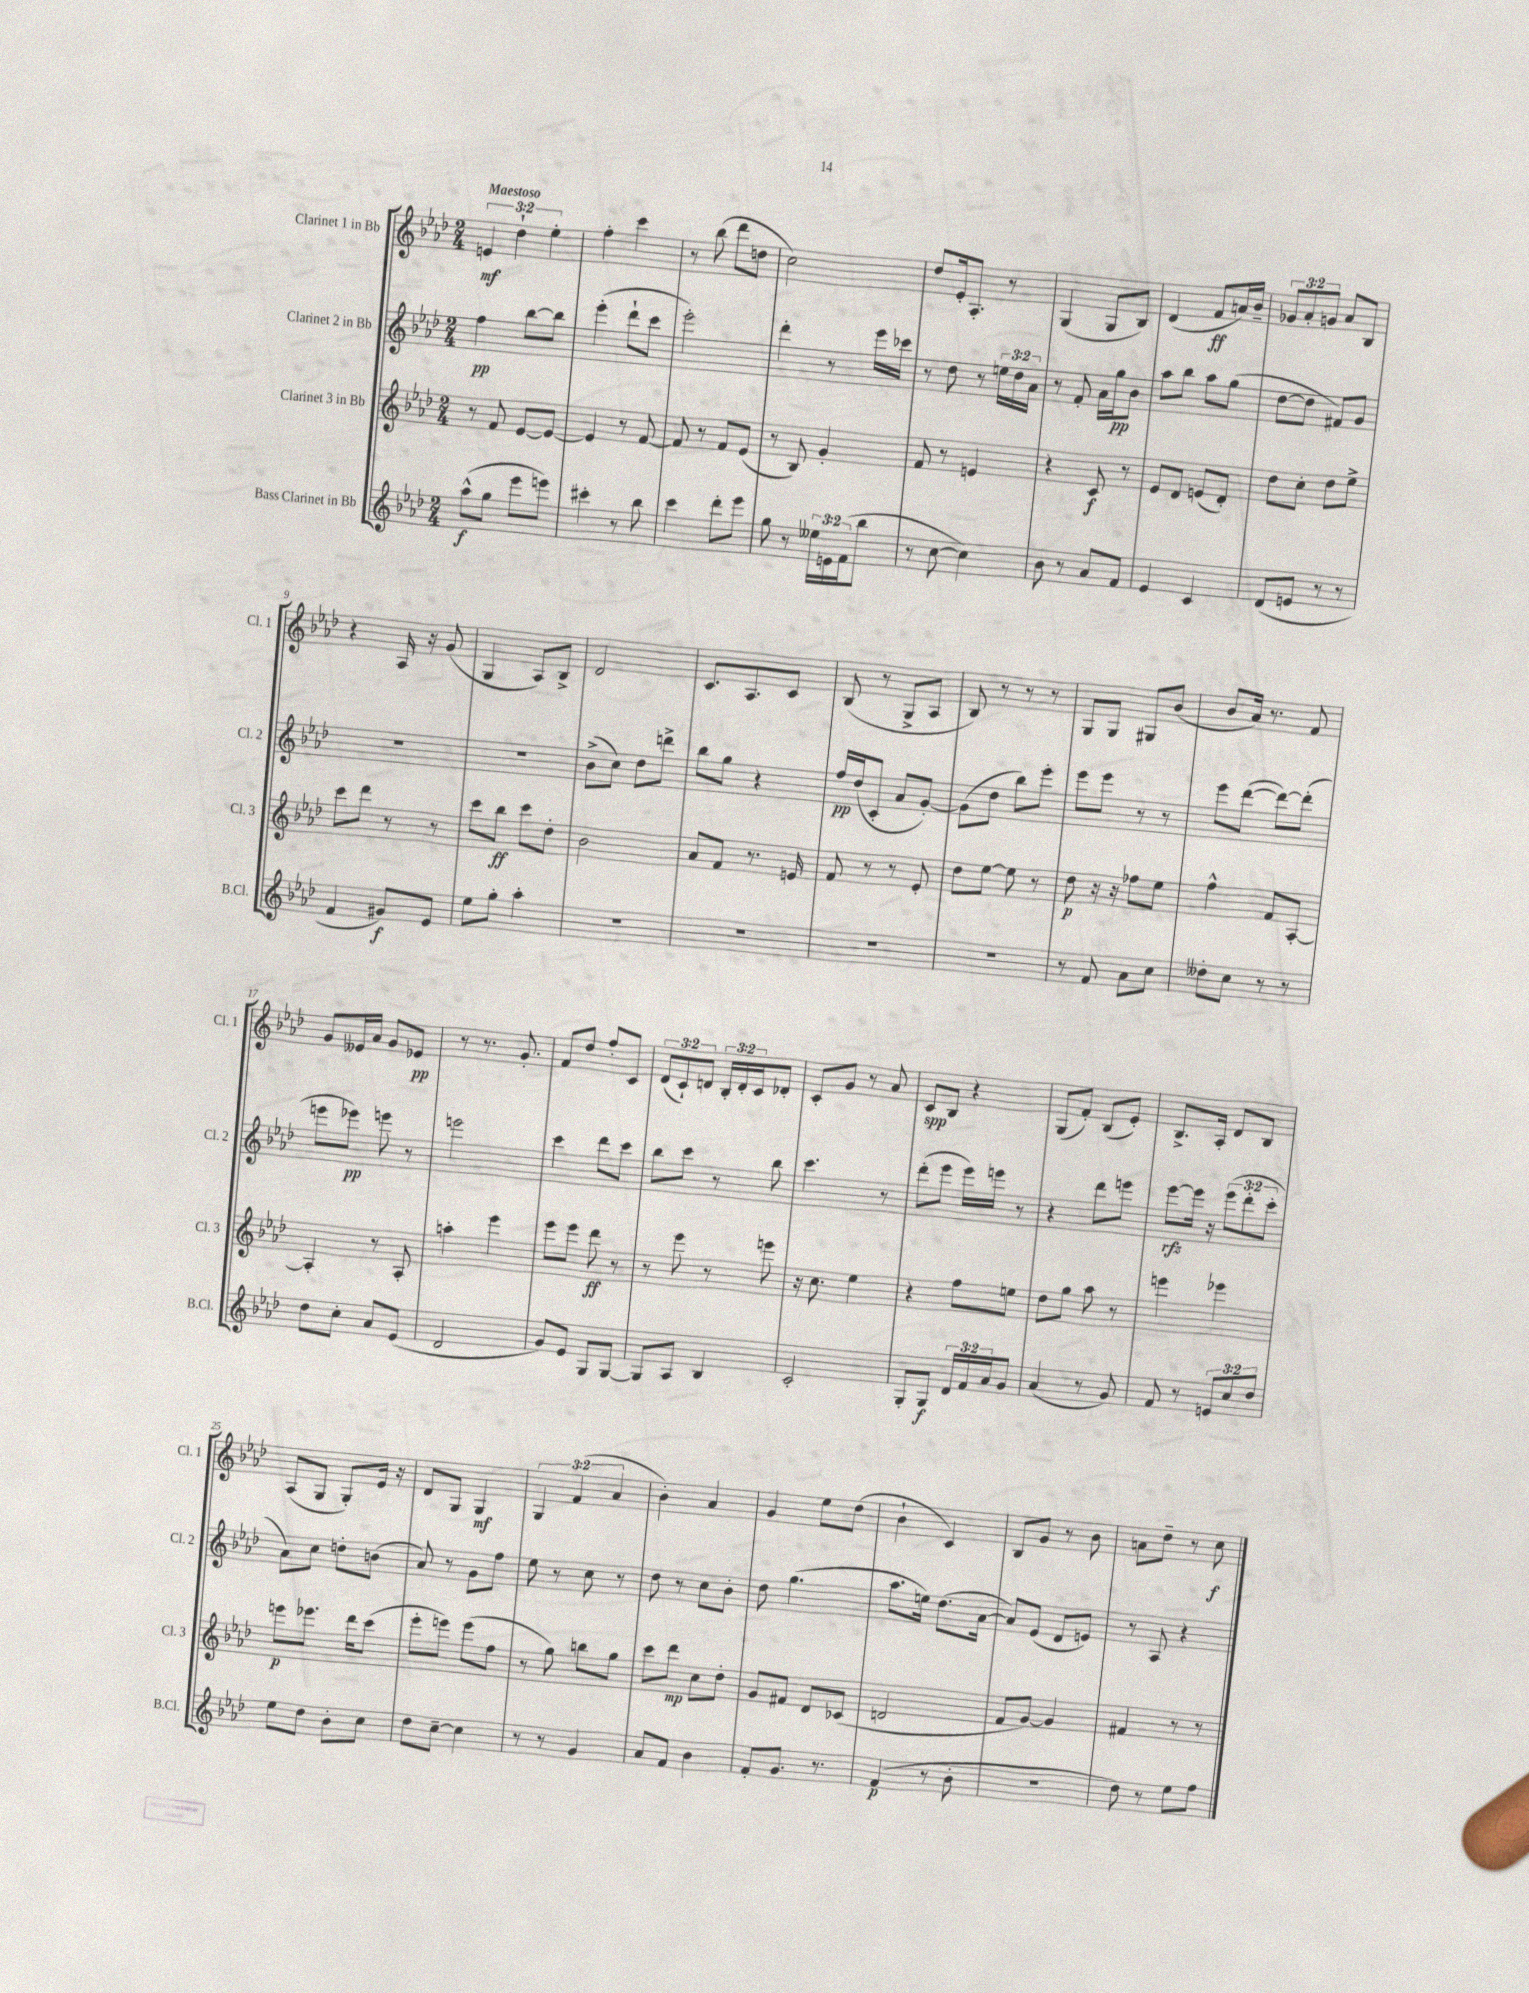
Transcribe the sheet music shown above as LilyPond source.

<<
\new StaffGroup <<
\new Staff = "s0" \with { instrumentName = "Clarinet 1 in Bb" shortInstrumentName = "Cl. 1" } {
    \clef treble \key aes \major \numericTimeSignature \time 2/4 \override Staff.TupletNumber.text = #tuplet-number::calc-fraction-text \tempo "Maestoso"
    \tuplet 3/2 { e'4\mf des''4-! ees''4-. } |
    f''4-. c'''4 |
    r8 bes''8( des'''8 d''8 |
    c''2) |
    des''8 ees'16-. aes8.-. r8 |
    g4( g8 bes8) |
    des'4( f'8\ff a'16) bes'16-- |
    \tuplet 3/2 { ges'8 aes'8-. g'8 } aes'8 bes8 |
    r4 aes16 r16 g'8( |
    g4 aes8) bes8-> |
    des'2 |
    c'8. aes8. c'8 |
    bes8( r8 g8-> aes8 |
    bes8) r8 r8 r8 |
    g8 g8 gis8 bes'8( |
    bes'8 aes'16) r8. f'8 |
    g'8 eeses'16 aes'16 g'8 ees'8\pp |
    r8 r8. g'8.-. |
    f'8 des''8 f''8-. c'8 |
    \tuplet 3/2 { des'8( c'8-!) d'8 } \tuplet 3/2 { bes16-. d'16-. c'16 } des'8-. |
    c'8-. g'8 r8 aes'8 |
    c'8\spp bes8 r4 |
    g8( f'8-.) bes8( ees'8-.) |
    bes8.-> aes16-. des'8 bes8 |
    aes8( g8 g8-.) ees'16 r16 |
    des'8 g8 g4\mf |
    \tuplet 3/2 { g4 f'4( aes'4 } |
    bes'4-.) aes'4 |
    g'4 ees''8 des''8( |
    bes'4-! c'4) |
    bes8 g'8 r8 bes'8 |
    a'8 des''8-- r8 c''8\f \bar "|." |
}
\new Staff = "s1" \with { instrumentName = "Clarinet 2 in Bb" shortInstrumentName = "Cl. 2" } {
    \clef treble \key aes \major \numericTimeSignature \time 2/4 \override Staff.TupletNumber.text = #tuplet-number::calc-fraction-text
    f''4\pp bes''8~ bes''8 |
    ees'''4-.( des'''8-! c'''8 |
    ees'''2-.) |
    des'''4-. r8 ees'''16 ces'''16 |
    r8 des''8 r8 \tuplet 3/2 { e''16 des''16 aes'16 } |
    r8 f'8-. aes'16 g''16\pp bes'8 |
    aes''8 bes''8 aes''8 g''8( |
    des''8~ des''8 fis'8) g'8 |
    R2 |
    r2 |
    bes'8->( c''8) des''8 d'''8-> |
    bes''8 g''8 r4 |
    f''16\pp des''16( c'8-. aes'8 g'8~-.) |
    g'8( des''8 bes''8) ees'''8-. |
    ees'''8 ees'''8 r8 r8 |
    ees'''8 des'''8~( des'''8~) des'''8-.( |
    e'''8 ees'''8\pp) e'''8 r8 |
    e'''2 |
    c'''4 des'''8 c'''8 |
    bes''8 c'''8 r8 bes''8 |
    c'''4. r8 |
    des'''8-.( ees'''8 ees'''16) e'''16 r8 |
    r4 des'''8 e'''8 |
    ees'''8~\rfz ees'''16 r16 \tuplet 3/2 { ees'''8( des'''8-. c'''8-. } |
    aes'8) c''8 d''8-. b'8( |
    aes'8) r8 g'8 f''8 |
    ees''8 r8 c''8 r8 |
    des''8 r8 c''8 bes'8-. |
    des''8 g''4.( |
    aes''8. e''16) des''8.( aes'16~ |
    aes'8) ees'8( des'8 e'8) |
    r8 aes8 r4 \bar "|." |
}
\new Staff = "s2" \with { instrumentName = "Clarinet 3 in Bb" shortInstrumentName = "Cl. 3" } {
    \clef treble \key aes \major \numericTimeSignature \time 2/4
    r8 f'8 ees'8~ ees'8~ |
    ees'4 r8 f'8~ |
    f'8 r8 f'8 ees'8( |
    r8 bes8) g'4-. |
    f'8 r8 e'4 |
    r4 c'8\f r8 |
    ees'8 des'8 e'8( des'8-.) |
    des''8 c''8-. des''8 ees''8-> |
    c'''8 des'''8 r8 r8 |
    c'''8 bes''8\ff c'''8 des''8-. |
    bes'2 |
    aes'8 f'8 r8. e'16 |
    f'8 r8 r8 ees'8-. |
    des''8 ees''8~ ees''8 r8 |
    des''8\p r16 r16 fes''8 ees''8 |
    f''4-^ f'8 aes8~-. |
    aes4-. r8 aes8-. |
    a''4-. ees'''4 |
    ees'''8 ees'''8 des'''8\ff r8 |
    r8 ees'''8 r8 e'''8 |
    r16 c''8. ees''4 |
    r4 f''8 e''8 |
    des''8 g''8 aes''8 r8 |
    e'''4 ees'''4 |
    e'''8\p ees'''8. des'''16 c'''8( |
    ees'''8-. e'''8) e'''8( f''8 |
    r8 g''8) b''8 g''8 |
    c'''8 des'''8\mp c''8 des''8-. |
    g'8 fis'8 des'8 ces'8( |
    d'2 |
    f'8 g'8~) g'4 |
    fis'4 r8 r8 \bar "|." |
}
\new Staff = "s3" \with { instrumentName = "Bass Clarinet in Bb" shortInstrumentName = "B.Cl." } {
    \clef treble \key aes \major \numericTimeSignature \time 2/4 \override Staff.TupletNumber.text = #tuplet-number::calc-fraction-text
    aes''8-^\f( g''8 ees'''8 e'''8) |
    cis'''4-. r8 bes''8 |
    c'''4 des'''8-. ees'''8 |
    g''8 r8 \tuplet 3/2 { eeses''16 e'16 f'16( } bes''8 |
    r8 c''8~ c''4) |
    bes'8 r8 aes'8 f'8 |
    ees'4 c'4 |
    des'8( e'8 r8 r8 |
    f'4 gis'8\f) ees'8 |
    ees''8 g''8-. aes''4-. |
    R2 |
    R2 |
    R2 |
    R2 |
    r8 f'8 aes'8 c''8 |
    deses''8-. c''8 r8 r8 |
    des''8 c''8-. aes'8 ees'8( |
    des'2 |
    g'8) ees'8 g8 g8~ |
    g8 aes8 bes4 |
    c'2-. |
    g8-. g8\f \tuplet 3/2 { des'16 f'16 aes'16 } g'8 |
    aes'4( r8 g'8) |
    f'8 r8 \tuplet 3/2 { e'8 c''8 des''8 } |
    ees''8 des''8 bes'8-. c''8 |
    des''8 c''8~-- c''4 |
    r8 r8 g'4 |
    aes'8 f'8 bes'4 |
    f'8-. g'8. r8. |
    f'4\p( r8 bes'8-. |
    r2 |
    des''8) r8 ees''8 f''8 \bar "|." |
}
>>
>>
